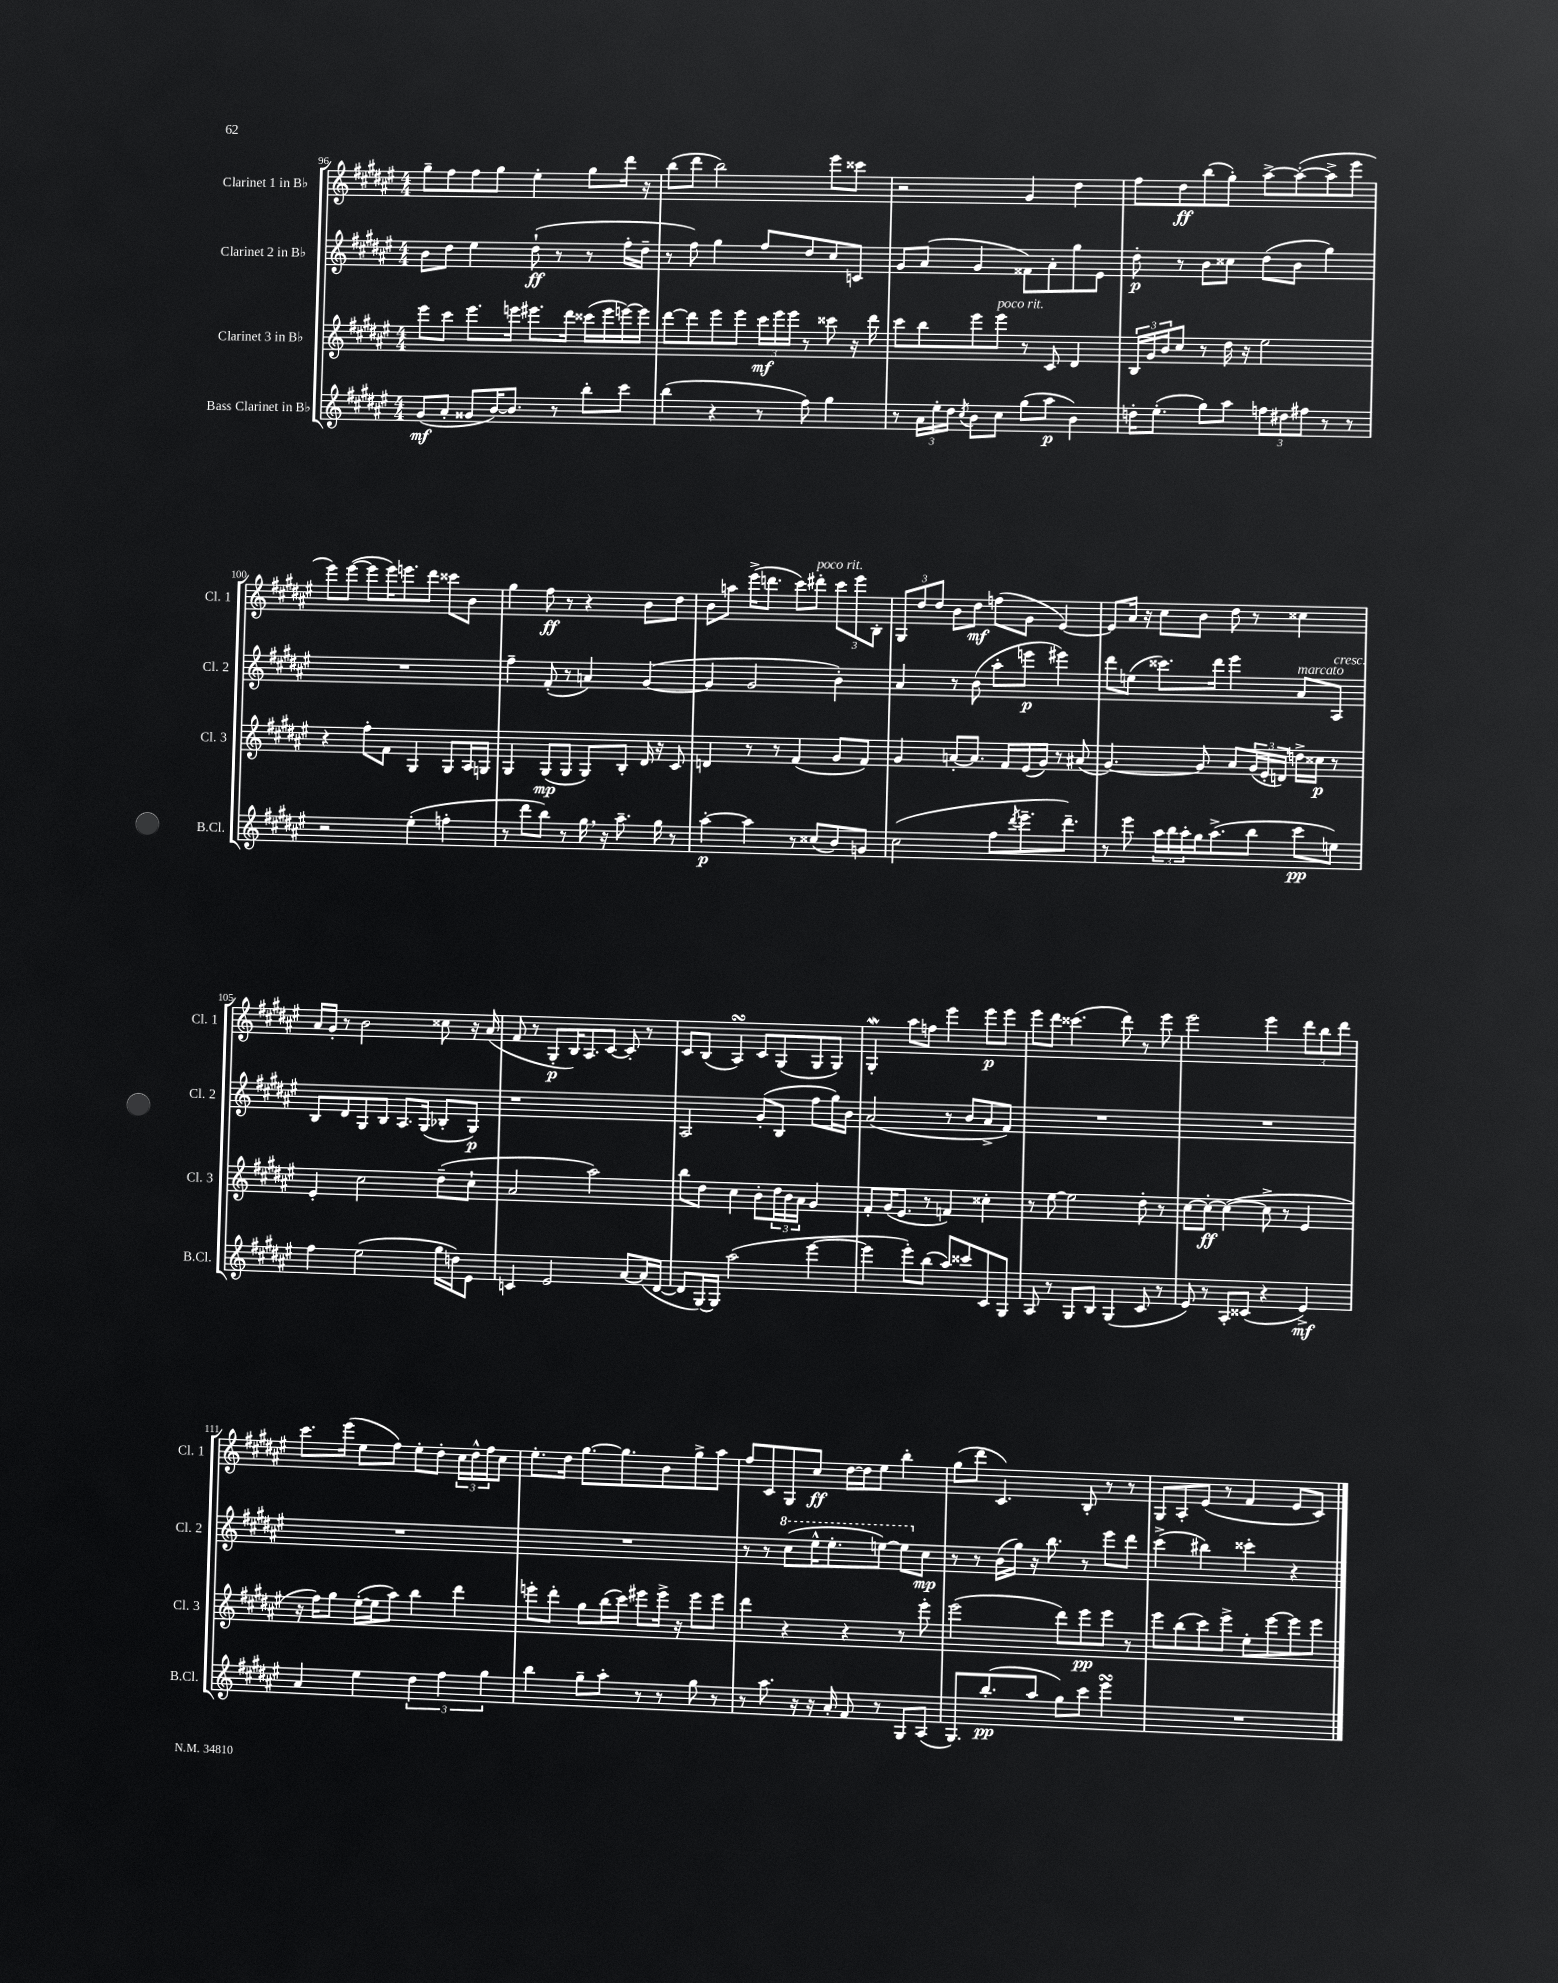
<<
\new StaffGroup <<
\new Staff = "s0" \with { instrumentName = "Clarinet 1 in Bb" shortInstrumentName = "Cl. 1" } {
    \clef treble \key fis \major \numericTimeSignature \time 4/4
    gis''8-- fis''8 fis''8 gis''8 eis''4-. gis''8 dis'''16 r16 |
    b''8( dis'''8 b''2) eis'''8 cisis'''8 |
    r2 gis'4 dis''4 |
    fis''8 dis''8\ff b''8( gis''8-.) ais''8~-> ais''8~-.( ais''8-> eis'''8 |
    eis'''8) eis'''8~( eis'''8 eis'''16) e'''8. dis'''8 cisis'''8 b'8 |
    gis''4 fis''8\ff r8 r4 b'8 dis''8 |
    b'8 a''8 eis'''16->( d'''8. cis'''8) dis'''8-.^\markup { \italic "poco rit." } \tuplet 3/2 { cis'''8 eis'''8 b8-. } |
    \tuplet 3/2 { gis8 dis''8 dis''8 } b'8 dis''8\mf f''8( gis'8 eis'4~) |
    eis'8 ais'16 r16 cis''8 b'8 dis''8 r8 cisis''4 |
    ais'16 gis'16-. r8 b'2 cisis''8 r16 ais'16( |
    fis'8 r8 gis8-.\p b16) ais8. cis'8~ cis'8-. r8 |
    cis'8 b8( ais4\turn) cis'8 gis8( gis8 gis8) |
    gis4-.\mordent ais''8 f''8 eis'''4 eis'''8\p eis'''8 |
    eis'''8 dis'''8 cisis'''4.( dis'''8) r8 eis'''8 |
    eis'''2 eis'''4 \tuplet 3/2 { dis'''8 b''8 dis'''8 } |
    cis'''8. eis'''16( eis''8 fis''8) eis''8-. dis''8-. \tuplet 3/2 { cis''16 dis''16-^ fis''16 } cis''8 |
    eis''8.-. dis''16 gis''8.~ gis''8. b'8 gis''8-> ais''8 |
    fis''8 cis'8 gis8 cis''8\ff dis''16~ dis''16 eis''8 b''4-. |
    gis''8( dis'''8 cis'4.) b8-. r8 r8 |
    gis8 ais8-. eis'8( r8 fis'4 eis'8 cis'8) \bar "|." |
}
\new Staff = "s1" \with { instrumentName = "Clarinet 2 in Bb" shortInstrumentName = "Cl. 2" } {
    \clef treble \key fis \major \numericTimeSignature \time 4/4
    b'8 dis''8 eis''4 dis''8-!\ff( r8 r8 fis''16-. dis''16-- |
    r8 fis''8) gis''4 fis''8 dis''8 cis''8 c'8 |
    gis'8 ais'8( gis'4 fisis'8) ais'8-. gis''8 eis'8 |
    dis''8-.\p r8 b'8 cisis''8 dis''8( b'8 gis''4) |
    R1 |
    fis''4-- fis'8-.( r8 a'4) gis'4~( |
    gis'4 gis'2 b'4-.) |
    ais'4 r8 b'8( ais''8-. e'''8\p eis'''4) |
    dis'''8 e''8( cisis'''8.) dis'''16 eis'''4 ais'8^\markup { \italic "marcato" } ais8^\markup { \italic "cresc." } |
    b8 dis'8 gis8 b8 ais8. gis16( bes8-. gis8\p) |
    r1 |
    ais2 gis'8-.( b8 fis''8 gis''16) b'16 |
    ais'2( r8 b'8 ais'8-> fis'8) |
    R1 |
    R1 |
    R1 |
    R1 |
    r8 r8 \ottava #1 cis'''8( eis'''16-^ eis'''8.-. e'''8~) e'''8 \ottava #0 cis''8\mp |
    r8 r8 b'16( gis''16) r16 b''8. r8 eis'''8 dis'''8 |
    cis'''4->( bis''4) cisis'''4-. r4 \bar "|." |
}
\new Staff = "s2" \with { instrumentName = "Clarinet 3 in Bb" shortInstrumentName = "Cl. 3" } {
    \clef treble \key fis \major \numericTimeSignature \time 4/4
    eis'''8 cis'''8 eis'''8. e'''16 eis'''8. dis'''16 cisis'''16( eis'''16 e'''16~) e'''16 |
    dis'''8~ dis'''8 eis'''8 eis'''8 \tuplet 3/2 { cis'''16\mf eis'''16 eis'''16 } r8 cisis'''8 r16 dis'''16 |
    cis'''8 b''8 eis'''8 eis'''8^\markup { \italic "poco rit." } r8 cis'8 dis'4 |
    \tuplet 3/2 { b16 gis'16 b'16 } cis''8 r8 dis''16 r16 eis''2 |
    r4 fis''8-. fis'8 gis4 gis8 ais16 g16 |
    gis4 gis8\mp( gis8 gis8) b8-. dis'16 r16 cis'8 |
    d'4 r8 r8 fis'4( gis'8 fis'8) |
    gis'4 a'8~-. a'8. fis'16 eis'16( gis'16) r8 ais'8( |
    gis'4.~) gis'8 ais'8 \tuplet 3/2 { gis'16( eis'16-. d'16) } d''16-> cisis''16\p r8 |
    eis'4-. cis''2 dis''8--( cis''8-! |
    ais'2 ais''2) |
    b''8 dis''8 cis''4 b'8-. \tuplet 3/2 { dis''16 b'16 ais'16 } gis'4 |
    fis'8-. gis'16( eis'8. r8 f'4) cisis''4-. |
    r8 eis''8~ eis''2 dis''8-. r8 |
    cis''8~ cis''8~-.\ff cis''4~( cis''8-> r8 eis'4 |
    r16 fis''16) gis''8 eis''16~-.( eis''16 ais''8) b''4 dis'''4 |
    e'''8-. dis'''8-. gis''8 b''16( cis'''16) eis'''8 eis'''16-> r16 eis'''8 eis'''8 |
    dis'''4 r4 r4 r8 eis'''8-. |
    eis'''2( dis'''8) eis'''8\pp eis'''8 r8 |
    eis'''8 b''8( cis'''8) eis'''8-> eis''8-. eis'''8~ eis'''8 eis'''8 \bar "|." |
}
\new Staff = "s3" \with { instrumentName = "Bass Clarinet in Bb" shortInstrumentName = "B.Cl." } {
    \clef treble \key fis \major \numericTimeSignature \time 4/4
    gis'8\mf( ais'8-. gisis'8 b'16~) b'8. r8 b''8-. cis'''8 |
    b''4( r4 r8 fis''8) gis''4 |
    r8 \tuplet 3/2 { ais'16 eis''16-. dis''16 } \acciaccatura { cis''8 } b'8 cis''8 gis''8( ais''8\p b'4) |
    d''16-. eis''8.-.( gis''8) ais''8 \tuplet 3/2 { f''8 dis''8 fis''8 } r8 r8 |
    r2 eis''4-.( f''4-. |
    r8 dis'''8 b''8) r8 gis''16 \breathe r16 ais''8.-- gis''16 r8 |
    ais''4~-.\p ais''4 r8 cisis''8( b'8) g'8 |
    cis''2( fis''8 \acciaccatura { dis'''8 } eis'''8.-- dis'''8.--) |
    r8 eis'''8 \tuplet 3/2 { ais''16 b''16 ais''16-. } gis''16 ais''8.->( b''8 cis'''8\pp e''8) |
    fis''4 eis''2( gis''16 d''16) eis'8 |
    c'4 eis'2 ais'8~ ais'16( dis'16~ |
    dis'8 gis16~) gis16 ais''2( eis'''4~ |
    eis'''4 eis'''8-.) b''8( ais''8) cisis'''8 cis'8 gis8 |
    ais8 r8 gis8 b8 gis4( cis'8 r8 |
    eis'8) r8 ais8-. cisis'8( r4 eis'4->\mf) |
    ais'4 eis''4 \tuplet 3/2 { dis''4 fis''4 gis''4 } |
    b''4 gis''8-- ais''8-. r8 r8 gis''8 r8 |
    r8 ais''8. r16 r16 ais'16-. fis'8 r8 gis8 ais8( |
    gis8.) b''8.-.\pp( ais''8 gis''8) cis'''8 eis'''4\turn |
    R1 \bar "|." |
}
>>
>>
\layout { \context { \Score currentBarNumber = #96 } }
